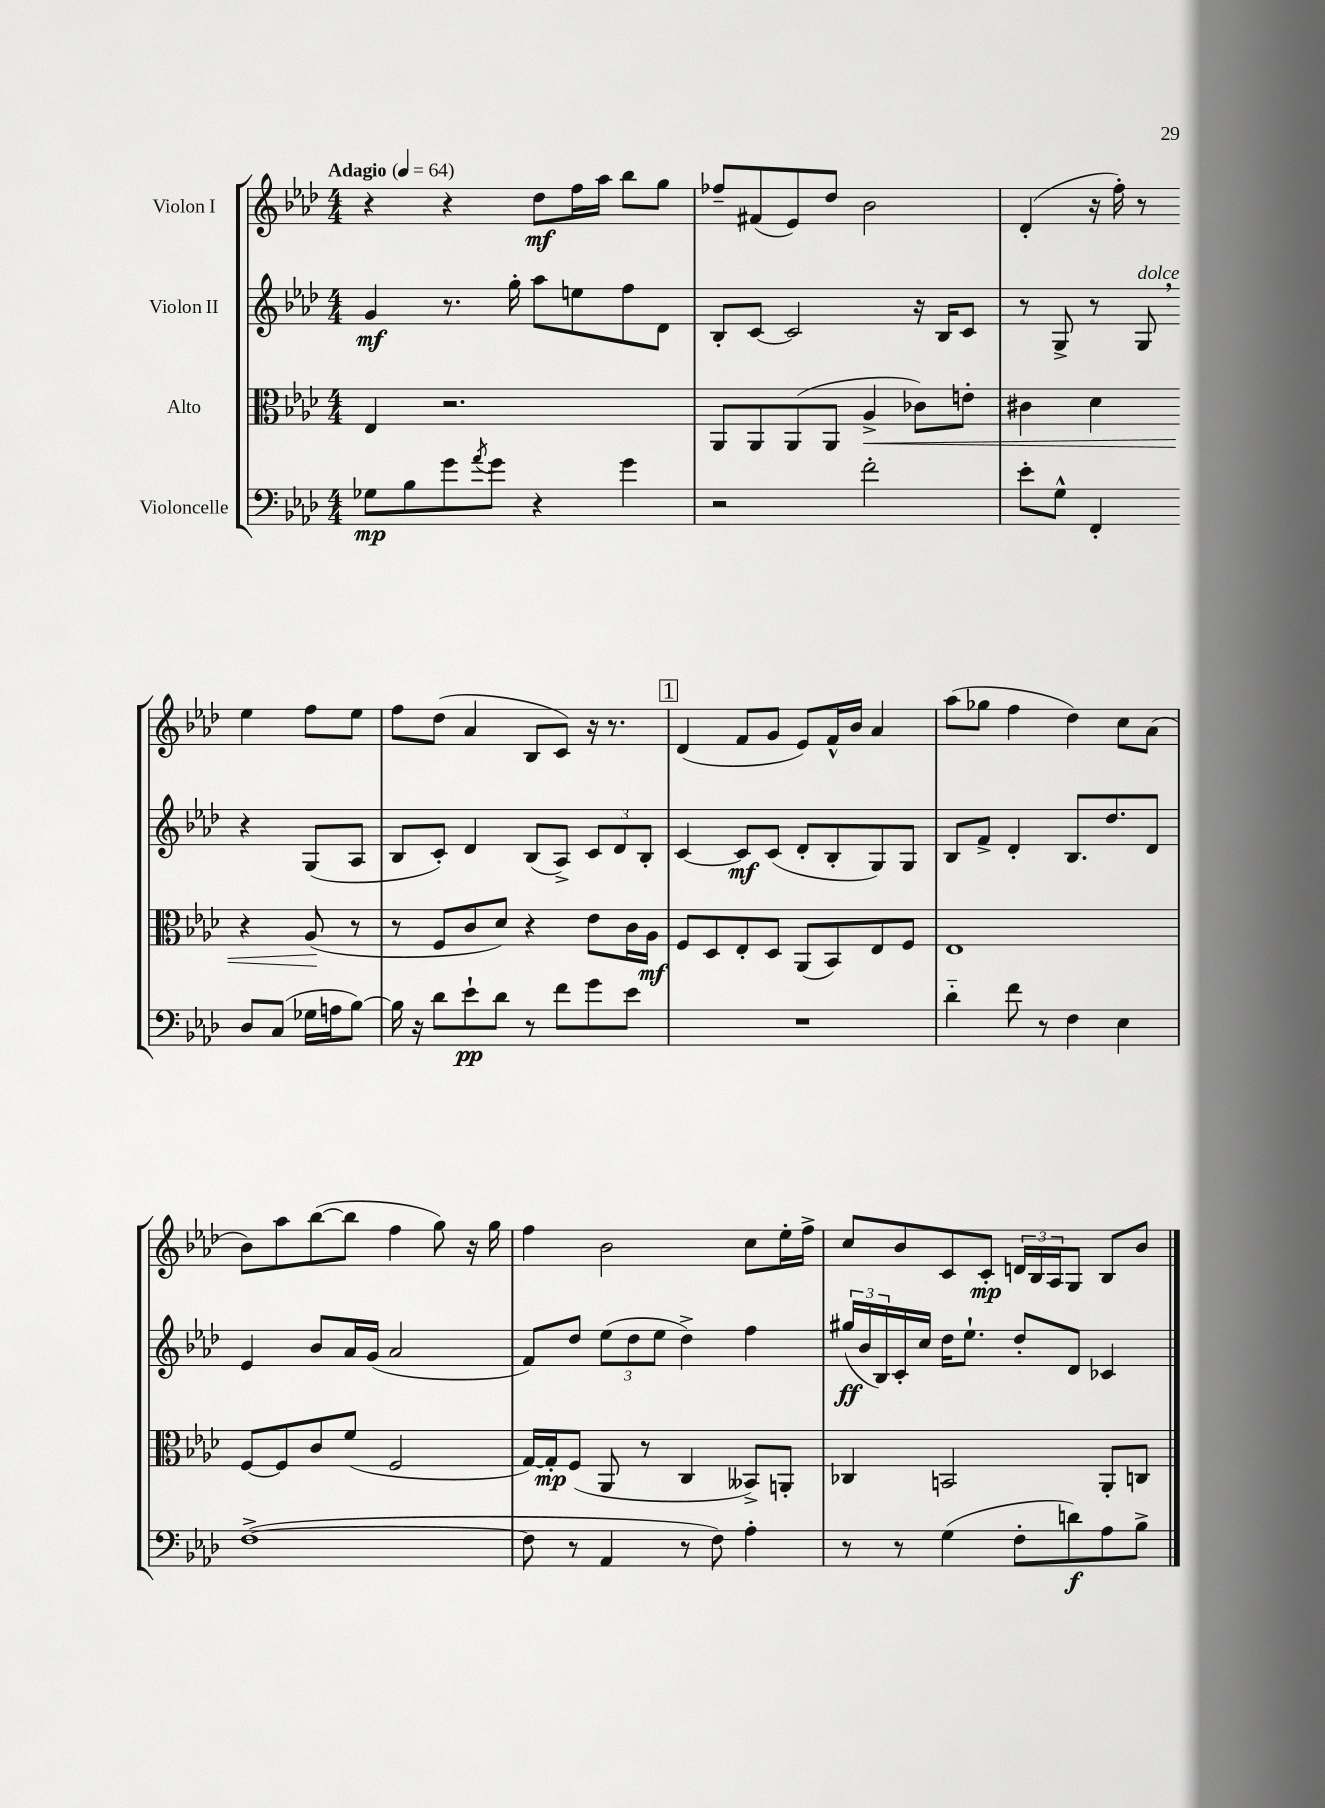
<<
\new StaffGroup <<
\new Staff = "s0" \with { instrumentName = "Violon I" } {
    \clef treble \key aes \major \numericTimeSignature \time 4/4 \tempo "Adagio" 4 = 64
    r4 r4 des''8\mf f''16 aes''16 bes''8 g''8 |
    fes''8-- fis'8( ees'8) des''8 bes'2 |
    des'4-.( r16 f''16-.) r8 ees''4 f''8 ees''8 |
    f''8 des''8( aes'4 bes8 c'8) r16 r8. |
    \mark \markup { \box "1" } des'4( f'8 g'8 ees'8) f'16-^ bes'16 aes'4 |
    aes''8( ges''8 f''4 des''4) c''8 aes'8( |
    bes'8) aes''8 bes''8~( bes''8 f''4 g''8) r16 g''16 |
    f''4 bes'2 c''8 ees''16-. f''16-> |
    c''8 bes'8 c'8 c'8-.\mp \tuplet 3/2 { d'16 bes16 aes16 } g8 bes8 bes'8 \bar "|." |
}
\new Staff = "s1" \with { instrumentName = "Violon II" } {
    \clef treble \key aes \major \numericTimeSignature \time 4/4
    g'4\mf r8. g''16-. aes''8 e''8 f''8 des'8 |
    bes8-. c'8~ c'2 r16 bes16 c'8 |
    r8 g8-> r8 g8^\markup { \italic "dolce" } \breathe r4 g8( aes8 |
    bes8 c'8-.) des'4 bes8( aes8->) \tuplet 3/2 { c'8 des'8 bes8-. } |
    \mark \markup { \box "1" } c'4~ c'8\mf c'8( des'8-. bes8-. g8) g8 |
    bes8 f'8-> des'4-. bes8. des''8. des'8 |
    ees'4 bes'8 aes'16 g'16( aes'2 |
    f'8) des''8 \tuplet 3/2 { ees''8( des''8 ees''8 } des''4->) f''4 |
    \tuplet 3/2 { gis''16\ff( bes'16 bes16) } c'16-. c''16 des''16 ees''8.-! des''8-. des'8 ces'4 \bar "|." |
}
\new Staff = "s2" \with { instrumentName = "Alto" } {
    \clef alto \key aes \major \numericTimeSignature \time 4/4
    ees4 r2. |
    aes,8 aes,8 aes,8( aes,8 aes4->\< ces'8) e'8-. |
    cis'4 des'4 r4 aes8\!( r8 |
    r8 f8 c'8 des'8) r4 ees'8 c'16 aes16\mf |
    \mark \markup { \box "1" } f8 des8 ees8-. des8 aes,8( bes,8) ees8 f8 |
    ees1 |
    f8~ f8 c'8 f'8( f2 |
    g16~) g16-.\mp f8( aes,8 r8 c4 beses,8->) a,8-. |
    ces4 b,2 aes,8-. c8 \bar "|." |
}
\new Staff = "s3" \with { instrumentName = "Violoncelle" } {
    \clef bass \key aes \major \numericTimeSignature \time 4/4
    ges8\mp bes8 g'8 \acciaccatura { aes'8 } g'8 r4 g'4 |
    r2 f'2-. |
    ees'8-. g8-^ f,4-. des8 c8( ges16 a16 bes8~) |
    bes16 r16 des'8 ees'8-!\pp des'8 r8 f'8 g'8 ees'8 |
    \mark \markup { \box "1" } R1 |
    des'4-_ f'8 r8 f4 ees4 |
    f1~->( |
    f8 r8 aes,4 r8 f8) aes4-. |
    r8 r8 g4( f8-. d'8\f) aes8 bes8-> \bar "|." |
}
>>
>>
\layout { \context { \Score \remove "Bar_number_engraver" } }
